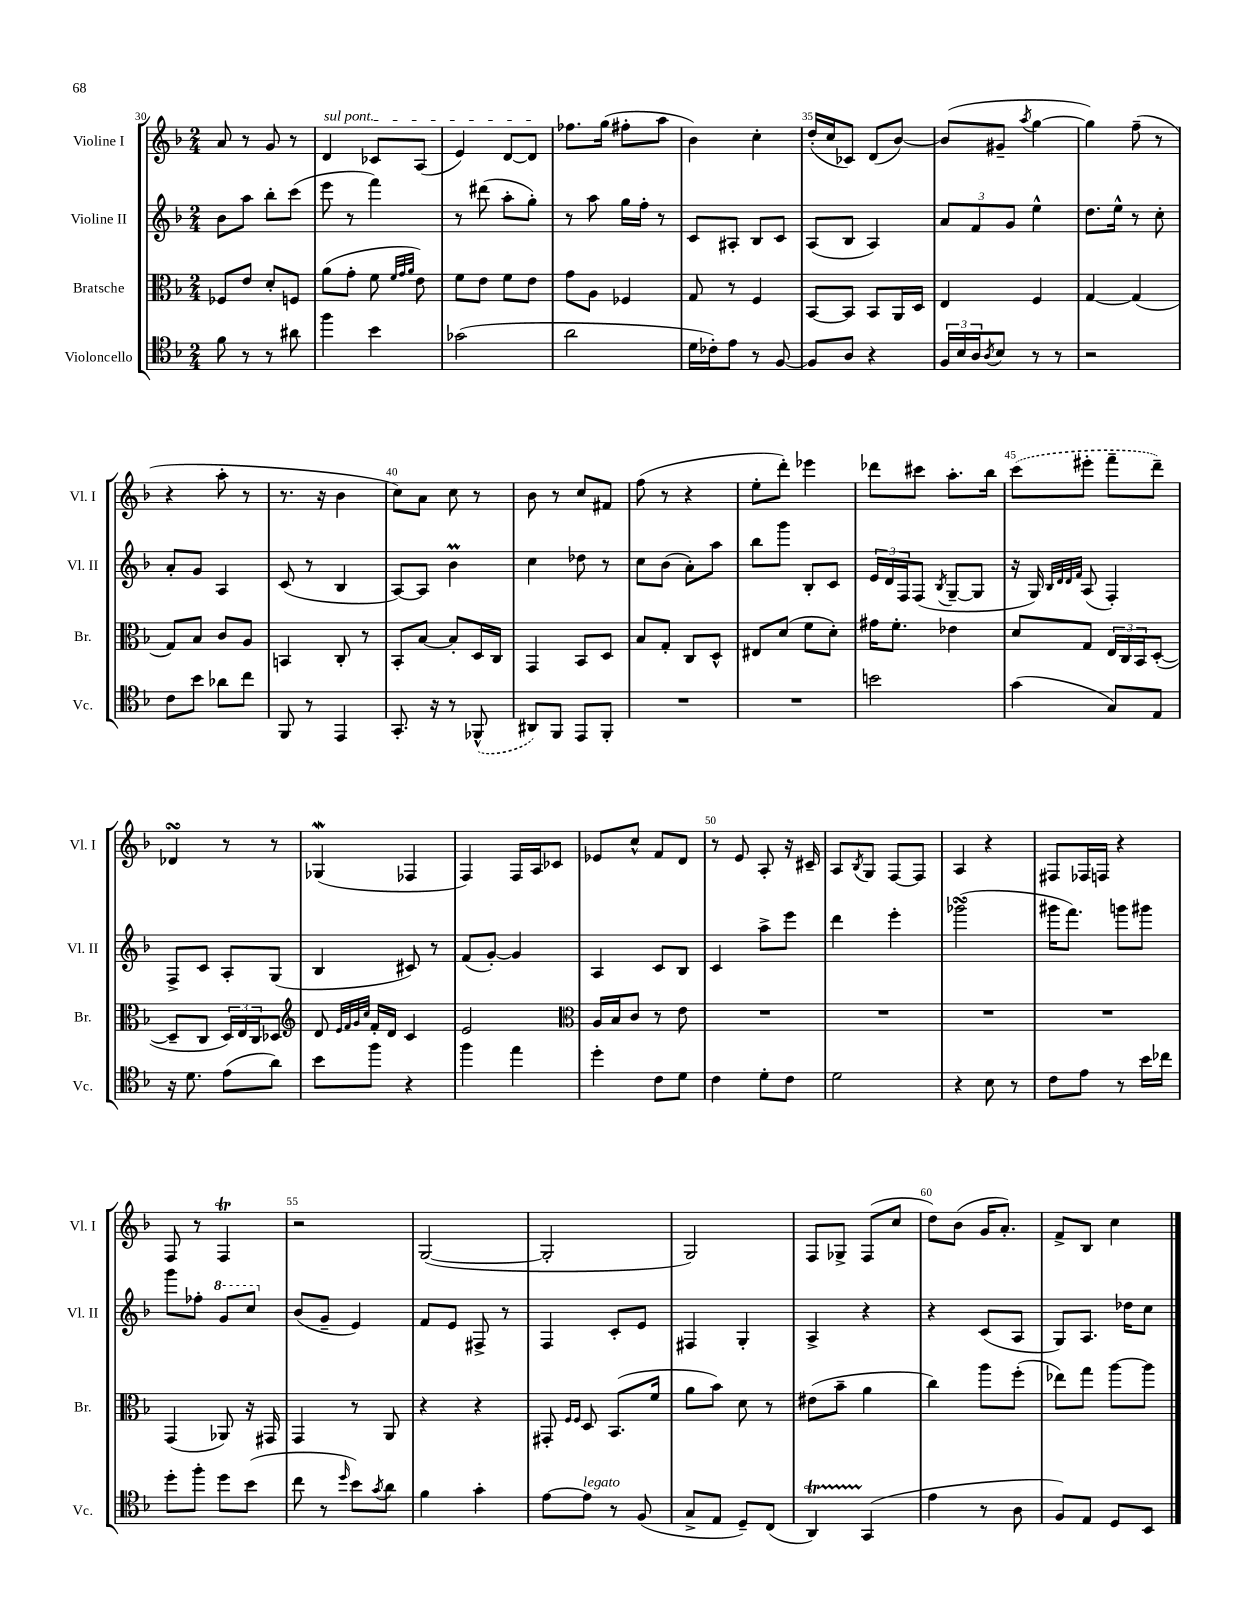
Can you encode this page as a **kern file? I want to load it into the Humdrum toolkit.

**kern	**kern	**kern	**kern
*staff4	*staff3	*staff2	*staff1
*clefC4	*clefC3	*clefG2	*clefG2
*k[b-]	*k[b-]	*k[b-]	*k[b-]
*M2/4	*M2/4	*M2/4	*M2/4
8f	8F-	8b-	8a
8r	8e	8aa	8r
8r	8d'	8bb-'	8g
8a#	8F	(8ccc	8r
=	=	=	=
4ff	(8a	8eee	4d
.	8g'	8r	.
4b-	8f	4fff)	8c-
.	32qqf	.	.
.	32qqg	.	.
.	32qqa	.	.
.	8e)	.	(8A
=	=	=	=
(2g-	8f	8r	4e)
.	8e	(8ddd#	.
.	8f	8aa'	[8d
.	8e	8gg')	8d]
=	=	=	=
2a	8g	8r	8.ff-
.	8A	8aa	.
.	.	.	(16gg
.	4F-	16gg	8ff#'
.	.	16ff'	.
.	.	8r	8aa
=	=	=	=
16d	8G	8c	4b-)
16c-')	.	.	.
8e	8r	8A#'	.
8r	4F	8B-	4cc'
[8F	.	8c	.
=	=	=	=
8F]	[8BB-	(8A	(16dd'
.	.	.	16cc
8A	8BB-]	8B-	8c-)
4r	8BB-	4A)	(8d
.	16AA	.	[8b-)
.	16D	.	.
=	=	=	=
24F	4E	12a	(8b-]
24B-	.	.	.
24A	.	12f	.
8qA	.	.	.
8B-	.	.	8g#~
.	.	12g	.
.	.	.	8qaa
8r	4F	4ee^^	[4gg
8r	.	.	.
=	=	=	=
2r	[4G	8.dd	4gg])
.	.	16ee^^	.
.	(4G]	8r	(8ff~
.	.	8cc'	8r
=	=	=	=
8c	8G)	8a'	4r
8b-	8B-	8g	.
8a-	8c	4A	8aa'
8cc	8A	.	8r
=	=	=	=
8FF	4BB	(8c	8.r
8r	.	8r	.
.	.	.	16r
4EE	8C'	4B-	4b-
.	8r	.	.
=	=	=	=
8.GG'	8BB-'	[8A)	8cc)
.	[8B-	8A]	8a
16r	.	.	.
8r	8B-']	4b-	8cc
(8FF-^^	16D	.	8r
.	16C	.	.
=	=	=	=
8AA#)	4GG	4cc	8b-
8FF	.	.	8r
8EE	8BB-	8dd-	8cc
8FF'	8D	8r	8f#
=	=	=	=
2r	8B-	8cc	(8ff
.	8G'	(8b-	8r
.	8C	8a')	4r
.	8D^^	8aa	.
=	=	=	=
2r	8E#	8bb-	8ee'
.	(8d	8ggg	8ddd')
.	8f	8B-'	4eee-
.	8d')	8c	.
=	=	=	=
2b	16g#	24e	8ddd-
.	.	24d	.
.	8.f'	.	.
.	.	24F	.
.	.	(8F	8ccc#
.	.	8qB-	.
.	4e-	[8G~	8.aa'
.	.	8G]	.
.	.	.	16bb-
=	=	=	=
(4g	8d	16r	(8ccc
.	.	16G)	.
.	.	32qqB-	.
.	.	32qqd	.
.	.	32qqd	.
.	.	32qqf	.
.	8G	(8A	8eee#'
8G)	24E	4F')	8fff~
.	24C	.	.
.	24BB-	.	.
8E	([8D'	.	8ddd~)
=	=	=	=
16r	8D~]	8F^	4d-
8.d	.	.	.
.	8C	8c	.
(8e	24D)	8A'	8r
.	24E	.	.
.	24C	.	.
8a)	8D-	(8G	8r
=	=	=	=
*	*clefG2	*	*
8b-	8d	4B-	(4G-
.	32qqe	.	.
.	32qqf	.	.
.	32qqg	.	.
.	32qqcc	.	.
8ff	16f'	.	.
.	16d	.	.
4r	4c	8c#)	4F-
.	.	8r	.
=	=	=	=
4ff	2e	(8f	4F)
.	.	[8g')	.
4ee	.	4g]	16F
.	.	.	16A
.	.	.	8c-
=	=	=	=
*	*clefC3	*	*
4dd'	16A	4A	8e-
.	16B-	.	.
.	8c	.	8cc^^
8c	8r	8c	8f
8d	8e	8B-	8d
=	=	=	=
4c	2r	4c	8r
.	.	.	8e
8d'	.	8aa^	8A'
8c	.	8eee	16r
.	.	.	16c#~
=	=	=	=
2d	2r	4ddd	8A
.	.	.	8qB-
.	.	.	8G
.	.	4eee'	[8F
.	.	.	8F]
=	=	=	=
4r	2r	(2ggg-	4A
8B-	.	.	4r
8r	.	.	.
=	=	=	=
8c	2r	16ggg#	8F#
.	.	8.fff)	.
8e	.	.	16F-
.	.	.	16F
8r	.	8ggg	4r
16b-	.	8ggg#	.
16cc-	.	.	.
=	=	=	=
8dd'	(4GG	8ggg	8F
8ff'	.	8ff-'	8r
8dd	8AA-)	8gg	4F
(8b-	16r	8ccc	.
.	16GG#	.	.
=	=	=	=
8cc	4GG	(8b-	2r
8r	.	8g~	.
16qqdd	.	.	.
8b-)	8r	4e)	.
8qg	.	.	.
8a	8AA	.	.
=	=	=	=
4f	4r	8f	([2G
.	.	8e	.
4g'	4r	8F#^	.
.	.	8r	.
=	=	=	=
[8e	8GG#'	4F	2G']
.	16qqF	.	.
.	16qqF	.	.
8e]	8D	.	.
8r	(8.BB-	8c'	.
(8F	.	8e	.
.	16f	.	.
=	=	=	=
8G^	8a	4F#	2G)
8E	8b-)	.	.
8D~)	8d	4G'	.
(8C	8r	.	.
=	=	=	=
4AA)	(8e#	4A^	8F
.	8b-~	.	8G-^
(4GG	4a	4r	(8F
.	.	.	8cc
=	=	=	=
4e	4cc)	4r	8dd)
.	.	.	(8b-
8r	8aa	(8c	16g
.	.	.	8.a')
8A	(8ff'	8A	.
=	=	=	=
8F)	8ee-)	8G)	8f^
8E	8gg	8.A	8B-
8D	[8aa	.	4cc
.	.	16dd-	.
8BB-	8aa]	8cc	.
==	==	==	==
*-	*-	*-	*-
